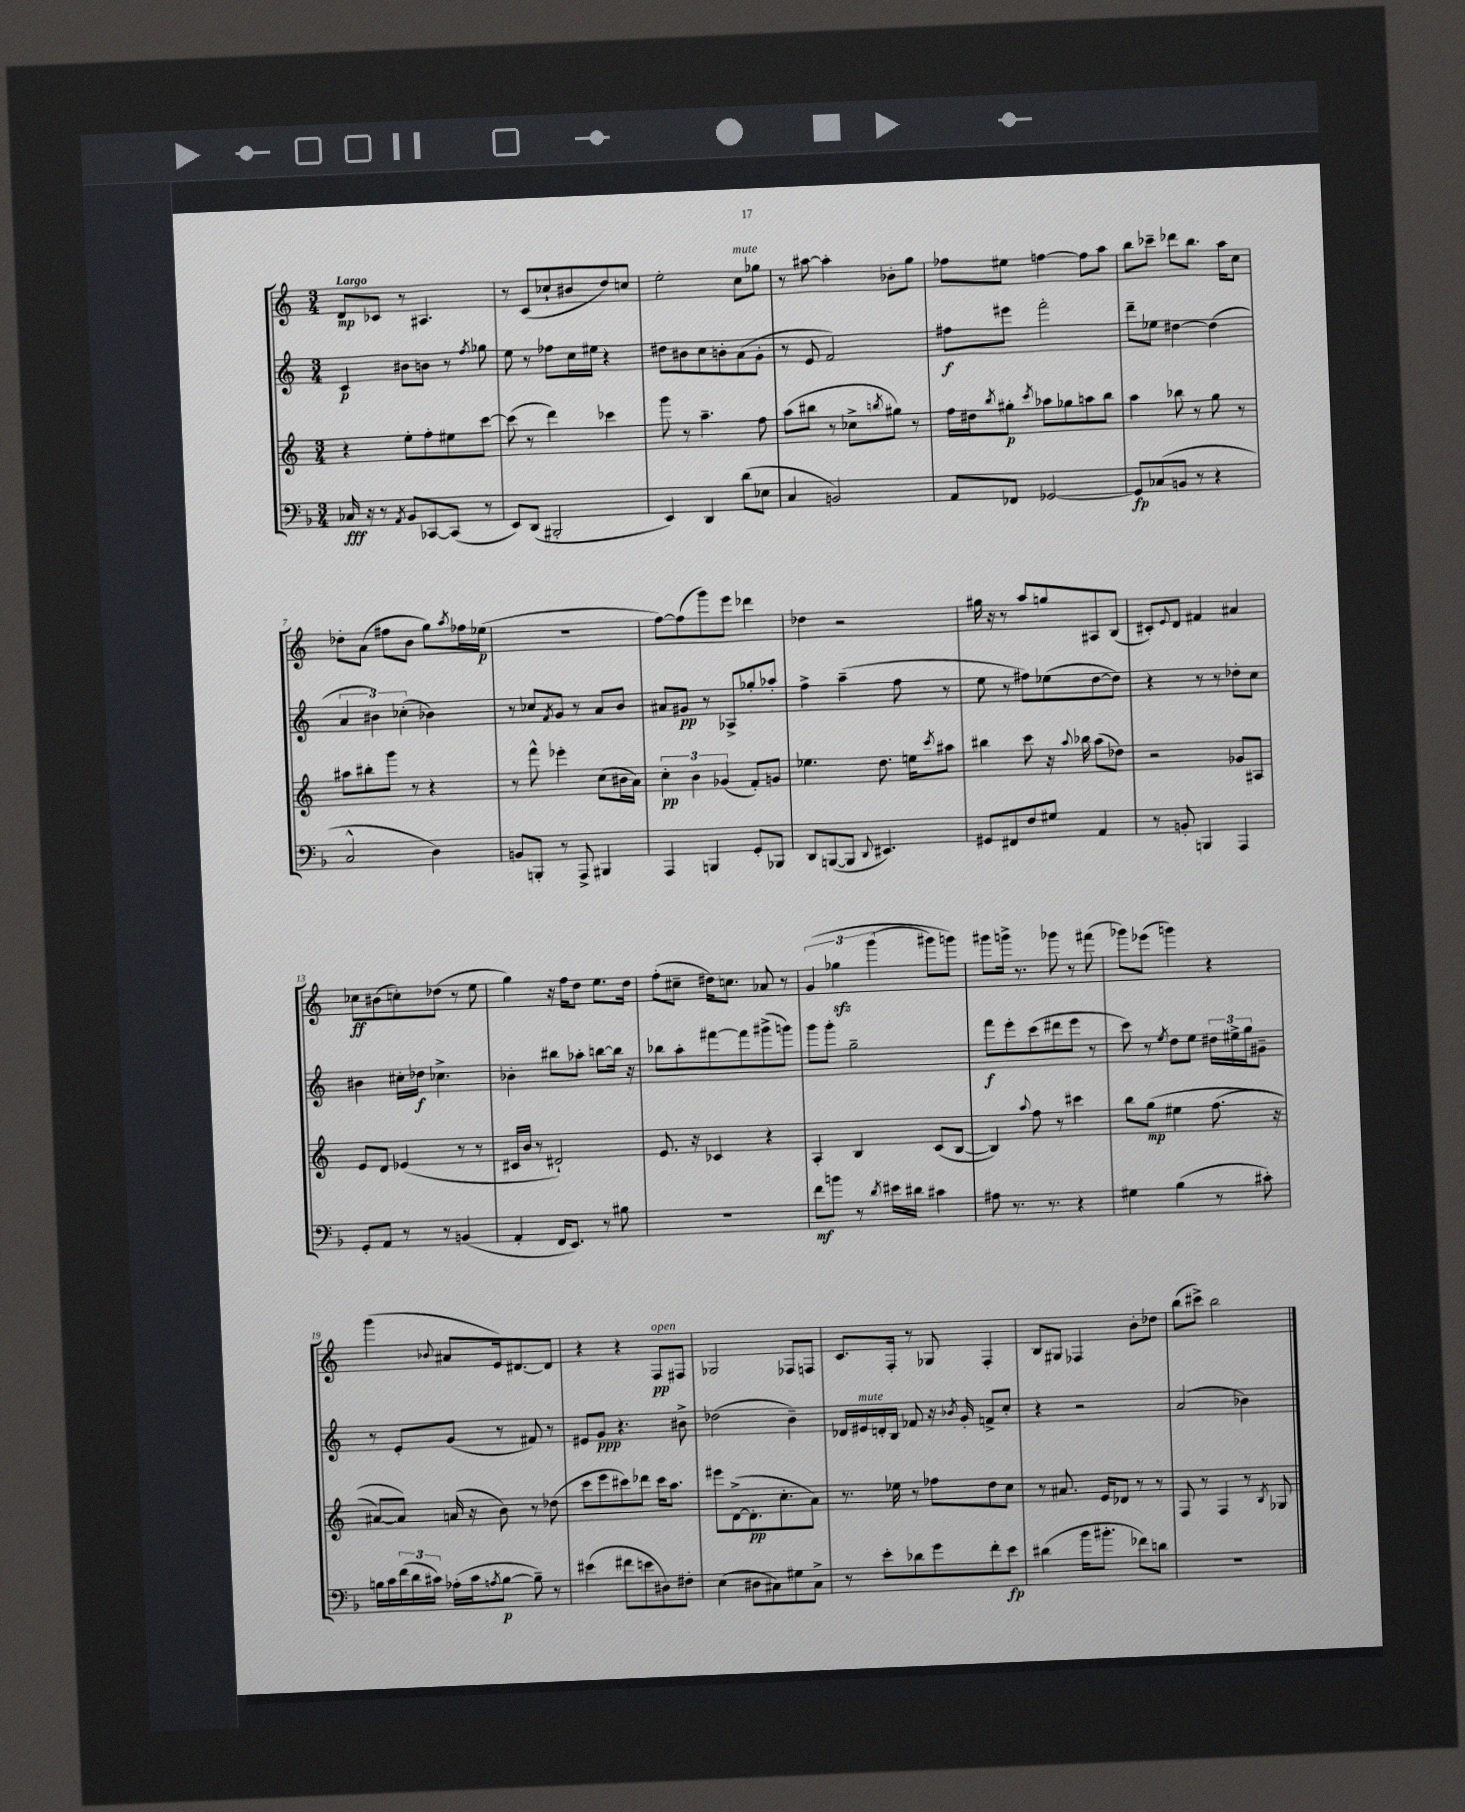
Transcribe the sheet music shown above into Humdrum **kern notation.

**kern	**dynam	**kern	**dynam	**kern	**dynam	**kern	**dynam
*part4	*part4	*part3	*part3	*part2	*part2	*part1	*part1
*staff4	*staff4	*staff3	*staff3	*staff2	*staff2	*staff1	*staff1
*clefF4	*	*clefG2	*	*clefG2	*	*clefG2	*
*k[b-]	*	*k[]	*	*k[]	*	*k[]	*
*M3/4	*	*M3/4	*	*M3/4	*	*M3/4	*
=1	=1	=1	=1	=1	=1	=1	=1
!	!	!	!	!	!	!LO:TX:a:B:t=Largo	!
16C-X/	fff	4r	.	4c/	p	8d/L	mp
16r	.	.	.	.	.	.	.
8r	.	.	.	.	.	8c-X/J	.
8qAA/	.	.	.	.	.	.	.
8BB-/L	.	8ee'\L	.	8b#X\L	.	8r	.
[8CC-X/	.	8ff'\	.	8bn\J	.	4.A#X/	.
(8CC-/J]	.	8ee#X\	.	8r	.	.	.
.	.	.	.	8qff/	.	.	.
8r	.	[8ccc\J	.	8gg-X\	.	.	.
=2	=2	=2	=2	=2	=2	=2	=2
8EE/L)	.	(8ccc\]	.	8ee\	.	8r	.
(8DD/J	.	8r	.	8r	.	(8c/L	.
2BBB#X'/	.	4ddd\)	.	8ff-X\L	.	8cc-X`/	.
.	.	.	.	16cc\L	.	8b#X/	.
.	.	.	.	16ee#X\JJ	.	.	.
.	.	4ccc-X\	.	4r	.	8dd/)	.
.	.	.	.	.	.	8ccn/J	.
=3	=3	=3	=3	=3	=3	=3	=3
4EE/)	.	8ggg\	.	8dd#X\L	.	2ee'\	.
.	.	8r	.	8b#X\	.	.	.
4DD/	.	4.aa~\	.	8cc\	.	.	.
.	.	.	.	8bn'\	.	.	.
!	!	!	!	!	!	!LO:TX:a:i:t=mute	!
(8d\L	.	.	.	(8a\	.	8cc\L	.
8E-X\J	.	8ff\	.	8g'\J	.	8gg-X\J	.
=4	=4	=4	=4	=4	=4	=4	=4
4C/	.	(8aa\L	.	8r	.	8r	.
.	.	8bb#X\J	.	8e/	.	[8aa#X\	.
2BBn/)	.	8r	.	2f/)	.	4aa#'\]	.
.	.	8cc-X^\L	.	.	.	.	.
.	.	8qbbn/	.	.	.	.	.
.	.	8gg#X\J)	.	.	.	8b-X'\L	.
.	.	8r	.	.	.	8gg\J	.
=5	=5	=5	=5	=5	=5	=5	=5
8AA/L	.	16ff\LL	.	8ff#X\L	f	8ff-X\L	.
.	.	16dd#X\J	.	.	.	.	.
.	.	8qbb/	.	.	.	.	.
8FF-X/J	.	8gg#X'\J	p	8eee#X\J	.	8ee#X\J	.
.	.	8qccc/	.	.	.	.	.
[2GG-X/	.	8aa-X\L	.	2fff'\	.	[4ffn\	.
.	.	8gg-X\	.	.	.	.	.
.	.	8aan\	.	.	.	8ff\L]	.
.	.	8bb\J	.	.	.	8aa\J	.
=6	=6	=6	=6	=6	=6	=6	=6
8GG-/L]	fp	4aa\	.	8ddd~\L	.	8bb\L	.
(8C-X/	.	.	.	8ee-X\J	.	8ccc-X~\J	.
8BBn/J	.	8bb-X\	.	[4dd#X\	.	8ddd-X\L	.
8r	.	8r	.	.	.	8.bb\J	.
4r	.	8gg\	.	(4dd#\]	.	.	.
.	.	.	.	.	.	16aa\KL	.
.	.	8r	.	.	.	8cc\J	.
!!LO:LB:g=z
=7	=7	=7	=7	=7	=7	=7	=7
2C^^/	.	8aa#X\L	.	6a/	.	8dd-X'\L	.
.	.	8bb#X'\	.	.	.	(8a\J	.
.	.	.	.	6b#X\)	.	.	.
.	.	8ggg\J	.	.	.	8ff#X\L	.
.	.	.	.	(6cc-X'\	.	.	.
.	.	8r	.	.	.	8b\J	.
4D\)	.	4r	.	4b-X\)	.	8gg\L)	.
.	.	.	.	.	.	8qaa/	.
.	.	.	.	.	.	16ff-X\L	.
.	.	.	.	.	.	(16ee-X\JJ	p
=8	=8	=8	=8	=8	=8	=8	=8
8BBn/L	.	8r	.	8r	.	2.r	.
8BBBn'/J	.	8fff^^\	.	8cc-X/L	.	.	.
.	.	.	.	8qf/	.	.	.
8r	.	4eee-X'\	.	8g/J	.	.	.
8AAA^/	.	.	.	8r	.	.	.
4BBB#X/	.	(8cc\L	.	8a/L	.	.	.
.	.	16b#X\L	.	8b/J	.	.	.
.	.	16a\JJ)	.	.	.	.	.
=9	=9	=9	=9	=9	=9	=9	=9
4AAA/	.	6cc'\	pp	8a#X/L	.	[8ff\L)	.
.	.	.	.	8g#X/J	pp	(8ff\]	.
.	.	6b\	.	.	.	.	.
4BBBn/	.	.	.	8r	.	8ggg\)	.
.	.	(6g-X/	.	.	.	.	.
.	.	.	.	8A-X^/L	.	8eee\J	.
8GG'/L	.	8f'/L)	.	8gg-X'/	.	4ddd-X\	.
8BBB-X/J	.	8gn/J	.	8aa-X'/J	.	.	.
=10	=10	=10	=10	=10	=10	=10	=10
8DD/L	.	4.ee-X\	.	4ff^\	.	4dd-X\	.
([8BBBn/	.	.	.	.	.	.	.
8BBB/J]	.	.	.	(4aa~\	.	2r	.
8qqDD/	.	.	.	.	.	.	.
4.EE#X/)	.	8.dd\	.	.	.	.	.
.	.	.	.	8ff\	.	.	.
.	.	16een\KL	.	.	.	.	.
.	.	8qccc/	.	.	.	.	.
.	.	8aa#X\J	.	8r	.	.	.
=11	=11	=11	=11	=11	=11	=11	=11
8GG#X/L	.	4bb#X\	.	8ee\	.	16gg#X\	.
.	.	.	.	.	.	16r	.
8FF#X/	.	.	.	8r	.	8r	.
8F/	.	8ccc\	.	8ff#X\L)	.	8aa/L	.
8G#X/J	.	16r	.	(8ee-X\	.	8ggn/	.
.	.	8qqaa/	.	.	.	.	.
.	.	16bb-X\	.	.	.	.	.
4AA/	.	(8aa\L	.	[8dd\	.	8A#X/	.
.	.	8dd-X\J)	.	8dd\J])	.	(8B/J	.
=12	=12	=12	=12	=12	=12	=12	=12
8r	.	2r	.	4r	.	8c#X'/L)	.
.	.	.	.	.	.	8qqe/	.
8BBn'/	.	.	.	.	.	8d/J	.
4BBBn/	.	.	.	8r	.	4f#X/	.
.	.	.	.	8r	.	.	.
4AAA/	.	8g-X/L	.	8dd-X'\L	.	4a#X/	.
.	.	8A#X/J	.	8cc\J	.	.	.
!!LO:LB:g=z
=13	=13	=13	=13	=13	=13	=13	=13
8GG'/L	.	8e/L	.	4b#X\	.	8cc-X\L	ff
8AA/J	.	8d/J	.	.	.	(8b#X\	.
8r	.	(4e-X/	.	16cc#X'\LL	.	8ccn'\)	.
.	.	.	.	16dd-X\JJ	f	.	.
8r	.	.	.	4.cc-X^\	.	(8dd-X\J	.
(4BBn/	.	8r	.	.	.	8r	.
.	.	8r	.	.	.	8ee\	.
=14	=14	=14	=14	=14	=14	=14	=14
4AA'/	.	16c#X/LL	.	4b-X'\	.	4gg\)	.
.	.	16b/JJ	.	.	.	.	.
.	.	8r	.	.	.	.	.
16FF/KL	.	2d#X`/)	.	8bb#X\L	.	16r	.
8.EE/J)	.	.	.	.	.	16ff\KL	.
.	.	.	.	8aa-X'\J	.	8dd\J	.
8r	.	.	.	[8bbn\L	.	8.ee\L	.
8B#X\	.	.	.	16bb\Jk]	.	.	.
.	.	.	.	16r	.	16dd\Jk	.
=15	=15	=15	=15	=15	=15	=15	=15
2.r	.	8.e/	.	8bb-X\L	.	(8ff'\L	.
.	.	.	.	8aa'\	.	8cc#X~\J	.
.	.	16r	.	.	.	.	.
.	.	4c-X/	.	[8fff#X\	.	16dd#X\KL)	.
.	.	.	.	.	.	8.ccn\J	.
.	.	.	.	8fff#\]	.	.	.
.	.	4r	.	(8ggg#X^\	.	8a-X/	.
.	.	.	.	8gggn\J)	.	8r	.
=16	=16	=16	=16	=16	=16	=16	=16
8f\L	mf	4A'/	.	8ggg\L	.	(6g/	.
8bn\J	.	.	.	8ggg'\J	.	.	.
.	.	.	.	.	.	6gg-Xzz\	.
8r	.	4B/	.	2gg~\	.	.	.
.	.	.	.	.	.	(6ggg\	.
8qd/	.	.	.	.	.	.	.
16e#X\LL	.	.	.	.	.	.	.
16d#X\JJ	.	.	.	.	.	.	.
4c#X\	.	(8c/L	.	.	.	8ggg#X\L)	.
.	.	[8B/J	.	.	.	8gggn\J)	.
=17	=17	=17	=17	=17	=17	=17	=17
8A#X\	.	4B/])	.	8fff\L	f	8ggg#X\L	.
8.r	.	.	.	8eee'\	.	16gggn^\Jk	.
.	.	.	.	.	.	8.r	.
.	.	8qqaa/	.	.	.	.	.
.	.	8ff\	.	(8ccc\	.	.	.
8.r	.	.	.	.	.	.	.
.	.	8r	.	8ddd#X\	.	8ggg-X\	.
4r	.	4ccc#X\	.	8eee\J	.	8r	.
.	.	.	.	8r	.	(8fff#X\	.
=18	=18	=18	=18	=18	=18	=18	=18
4G#X\	.	8bb\L	.	8ccc\)	.	8ggg-X\L)	.
.	.	(8gg\J	mp	8r	.	(8eee-X\J	.
.	.	.	.	8qee/	.	.	.
(4B-\	.	4ee#X\	.	8dd\L	.	4gggn\)	.
.	.	.	.	8ee\J	.	.	.
8r	.	(8.ff\	.	24dd#X\LL	.	4r	.
.	.	.	.	24ee#X^\	.	.	.
.	.	.	.	24gg\J	.	.	.
8c#X'\)	.	.	.	8g#X~\J	.	.	.
.	.	16r	.	.	.	.	.
!!LO:LB:g=z
=19	=19	=19	=19	=19	=19	=19	=19
16Bn\LL	.	[8a#X/L)	.	8r	.	(4ggg\	.
16c\	.	.	.	.	.	.	.
(24f\	.	8a#/J])	.	8e'/L	.	.	.
24d\	.	.	.	.	.	.	.
24c#X\JJ)	.	.	.	.	.	.	.
.	.	.	.	.	.	8qqb-X/	.
(16A-X'\LL	.	(16an/	.	(8g/J	.	8a#X/L	.
16c#\J	.	16r	.	.	.	.	.
8qAn/	.	.	.	.	.	.	.
[8B\J	p	8b\)	.	8r	.	16e/k)	.
.	.	.	.	.	.	[8.d#X/	.
8B~\])	.	8r	.	8f#X/)	.	.	.
8r	.	(8dd-X\	.	8r	.	8d#/J]	.
=20	=20	=20	=20	=20	=20	=20	=20
(4e#X\	.	8ccc\L	.	8e#X/L	.	4r	.
.	.	8eee\	.	8g/J	ppp	.	.
8f#X\L	.	8ccc#X\)	.	4.r	.	4r	.
8en\	.	8ddd-X\J	.	.	.	.	.
!	!	!	!	!	!	!LO:TX:a:i:t=open	!
8D#X\)	.	16ccc#\KL	.	.	.	8F/L	pp
.	.	8.aa\J	.	.	.	.	.
8F#X'\J	.	.	.	8b#X^\	.	8F#X/J	.
=21	=21	=21	=21	=21	=21	=21	=21
(4E\	.	8eee#X\L	.	(2dd-X\	.	2G-X/	.
.	.	([8d^\	.	.	.	.	.
8D#X\L	.	8.d'\]	pp	.	.	.	.
8C#X\)	.	.	.	.	.	.	.
.	.	8.cc'\	.	.	.	.	.
8G#X\	.	.	.	4b~\)	.	8F-X/L	.
8C#^\J	.	8a\J)	.	.	.	8Fn/J	.
=22	=22	=22	=22	=22	=22	=22	=22
8r	.	8.r	.	16d-X/LL	.	8.c/L	.
!	!	!	!	!LO:TX:a:i:t=mute	!	!	!
.	.	.	.	16e#X/	.	.	.
8e'\L	.	.	.	16dn'/	.	.	.
.	.	16ee-X\	.	16B/JJ	.	16F'/Jk	.
8d-X\	.	8r	.	8f-X/	.	8r	.
8g\	.	8ff-X\L	.	16r	.	8G-X/	.
.	.	.	.	8qb-X/	.	.	.
.	.	.	.	16g'/	.	.	.
8f'\	.	8dd\	.	8fn^/L	.	4F'/	.
8e\J	fp	8cc\J	.	8cc'/J	.	.	.
=23	=23	=23	=23	=23	=23	=23	=23
(4d#X\	.	8r	.	4r	.	8B/L	.
.	.	8.a#X/	.	.	.	8G#X/J	.
16b-\KL	.	.	.	2r	.	4F-X/	.
8.b#X'\J	.	16e/KL	.	.	.	.	.
.	.	8d-X/J	.	.	.	.	.
8f-X\L)	.	8r	.	.	.	8b'\L	.
8dn\J	.	8r	.	.	.	8dd-X\J	.
=24	=24	=24	=24	=24	=24	=24	=24
2.r	.	8F/	.	(2a/	.	(8bb\L	.
.	.	8r	.	.	.	8ccc#X^\J)	.
.	.	4F/	.	.	.	2bb\	.
.	.	8r	.	4b-X\)	.	.	.
.	.	8qB/	.	.	.	.	.
.	.	8G-X/	.	.	.	.	.
==	==	==	==	==	==	==	==
*-	*-	*-	*-	*-	*-	*-	*-
